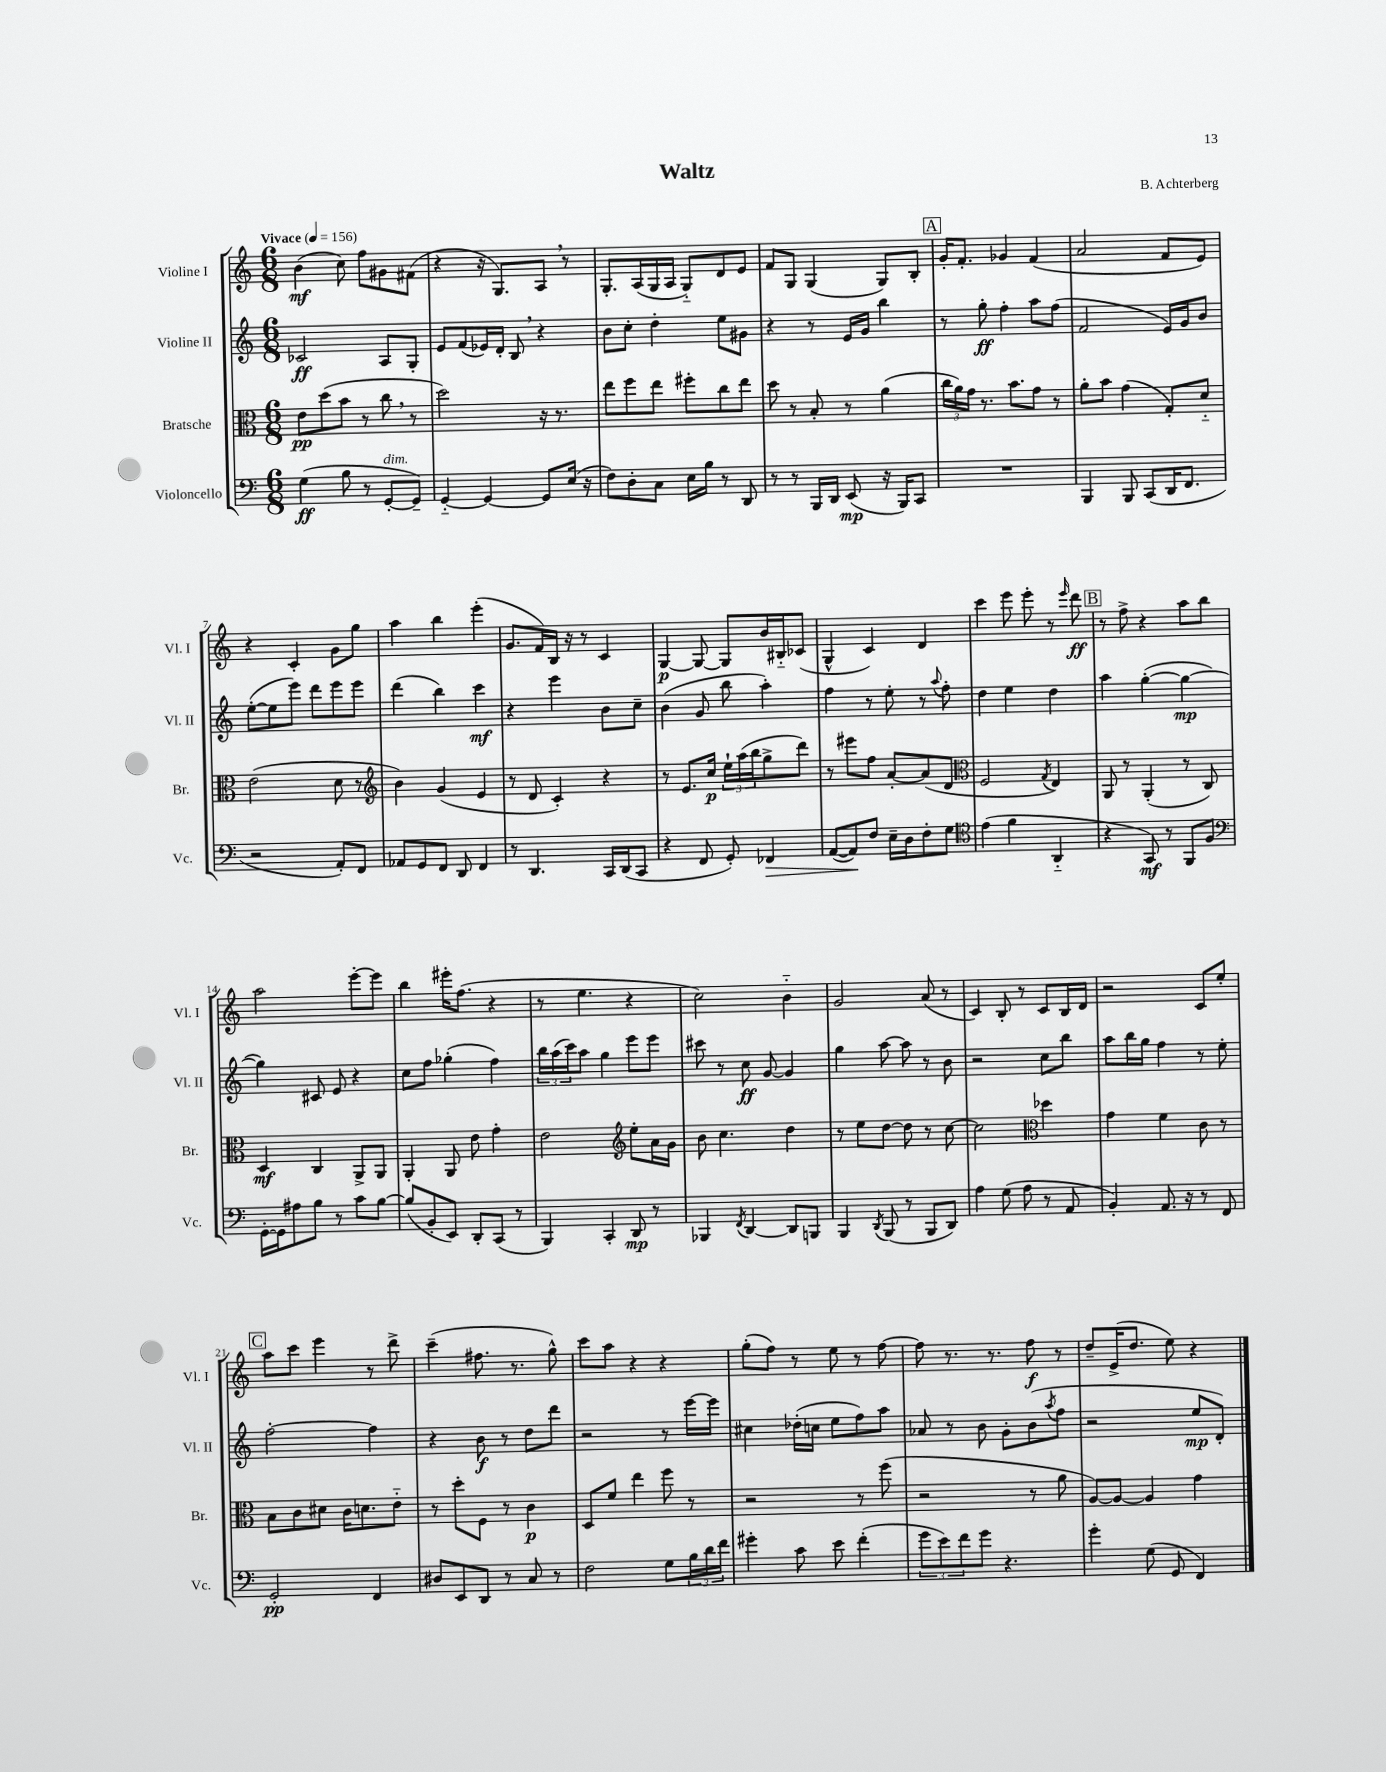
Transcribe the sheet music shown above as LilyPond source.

\header { title = "Waltz" composer = "B. Achterberg" }
<<
\new StaffGroup <<
\new Staff = "s0" \with { instrumentName = "Violine I" shortInstrumentName = "Vl. I" } {
    \clef treble \key c \major \numericTimeSignature \time 6/8 \tempo "Vivace" 4 = 156
    b'4\mf( c''8) f''8 gis'8 fis'8( |
    r4 r16 g8.) a8 \breathe r8 |
    g8.-. a16( g16 a16 g8-_) d'8 e'8 |
    f'8 g8 g4( g8) b8-. |
    \mark \markup { \box "A" } g'16-. f'8.-. ges'4 f'4( |
    a'2 f'8 e'8) |
    r4 c'4-. g'8 g''8 |
    a''4 b''4 e'''4-.( |
    g'8. f'16) b16 r16 r8 c'4 |
    g4~\p g8~ g8 b'16 bis16-_ ces'8( |
    g4-^ c'4) d'4 |
    c'''4 e'''8 e'''8-. r8 \grace { e'''16 } d'''8\ff |
    \mark \markup { \box "B" } r8 f''8-> r4 a''8 b''8 |
    a''2 e'''8~-. e'''8 |
    b''4 eis'''16-. f''8.( r4 |
    r8 e''4. r4 |
    c''2) b'4-_ |
    g'2 a'8( r8 |
    c'4) b8-. r8 c'8 b16 d'16 |
    r2 c'8 e''8-. |
    \mark \markup { \box "C" } a''8 c'''8 e'''4 r8 d'''8-> |
    c'''4--( fis''8. r8. g''8-^) |
    c'''8 a''8 r4 r4 |
    g''8-.( f''8) r8 e''8 r8 f''8~ |
    f''8 r8. r8. f''8\f r8 |
    d''8-- e'16->( d''8. e''8) r4 \bar "|." |
}
\new Staff = "s1" \with { instrumentName = "Violine II" shortInstrumentName = "Vl. II" } {
    \clef treble \key c \major \numericTimeSignature \time 6/8
    ces'2\ff a8 g8-. |
    e'8 f'8( ees'16) d'16-. b8 \breathe r4 |
    b'8 c''8-. d''4-. e''8 gis'8 |
    r4 r8 e'16 g'16 b''4 |
    \mark \markup { \box "A" } r8 g''8-.\ff f''4-. a''8 f''8( |
    f'2 e'16) g'16 b'8 |
    e''8~-.( e''8 e'''8) d'''8 e'''8 e'''8 |
    d'''4( b''4) c'''4\mf |
    r4 e'''4 b'8 c''8-- |
    b'4( g'8 b''8 a''4-.) |
    f''4 r8 e''8-. r8 \appoggiatura { a''8 } f''8-. |
    d''4 e''4 d''4 |
    \mark \markup { \box "B" } a''4 g''4~-.( g''4~\mp |
    g''4) cis'8 e'8 r4 |
    c''8 f''8 ges''4-.( f''4) |
    \tuplet 3/2 { b''16 a''16( c'''16) } a''8 g''4 e'''8 e'''8 |
    cis'''8 r8 c''8\ff g'8~ g'4 |
    g''4 a''8~ a''8 r8 b'8 |
    r2 c''8 b''8 |
    a''8 b''16 g''16 f''4 r8 e''8-. |
    \mark \markup { \box "C" } f''2~-. f''4 |
    r4 b'8\f r8 d''8 d'''8 |
    r2 r8 e'''16~ e'''16 |
    cis''4 des''16-.( c''16 e''8 f''8) a''8 |
    aes'8 r8 b'8 g'8-. b'8( \acciaccatura { a''8 } f''8 |
    r2 e''8\mp d'8-.) \bar "|." |
}
\new Staff = "s2" \with { instrumentName = "Bratsche" shortInstrumentName = "Br." } {
    \clef alto \key c \major \numericTimeSignature \time 6/8
    e'8\pp d''8( b'8 r8 c''8 \breathe r8 |
    d''2) r16 r8. |
    e''8 f''8 e''8 fis''8-. c''8 e''8 |
    d''8 r8 b8-. r8 a'4( |
    \mark \markup { \box "A" } \tuplet 3/2 { c''16 a'16) g'16 } r8. b'8. g'8 r8 |
    a'8-. b'8 g'4( g8-.) d'8-_ |
    e'2( d'8 r8 |
    \clef treble b'4) g'4( e'4 |
    r8 d'8 c'4-.) r4 |
    r8 e'8. c''16\p \tuplet 3/2 { e''16-! a''16( b''16 } g''8-> d'''8) |
    r8 eis'''8 f''8 a'8~-. a'8( d'8 |
    \clef alto f2 \acciaccatura { g8 } e4) |
    \mark \markup { \box "B" } a,8 r8 a,4-.( r8 c8) |
    d4\mf c4 a,8-> a,8 |
    a,4-. a,8 e'8 g'4-. |
    e'2 \clef treble e''8-. a'16 g'16 |
    b'8 c''4. d''4 |
    r8 e''8 d''8~ d''8 r8 c''8~ |
    c''2 \clef alto des''4 |
    g'4 f'4 c'8 r8 |
    \mark \markup { \box "C" } b8 c'8 dis'8 c'16 d'8. e'8-_ |
    r8 d''8-. f8 r8 c'4\p |
    d8 f'8 e''4 f''8 r8 |
    r2 r8 f''8( |
    r2 r8 a'8 |
    a8~) a8~ a4 g'4 \bar "|." |
}
\new Staff = "s3" \with { instrumentName = "Violoncello" shortInstrumentName = "Vc." } {
    \clef bass \key c \major \numericTimeSignature \time 6/8
    g4\ff( b8 r8 g,8~-.^\markup { \italic "dim." } g,8--) |
    g,4~-_ g,4~ g,8 e16( r16 |
    f8) d8-. c8 e16 b16 r8 d,8 |
    r8 r8 b,,16 d,16 e,8\mp( r16 b,,16) c,8 |
    \mark \markup { \box "A" } R2. |
    b,,4 b,,8 c,8( d,16 f,8. |
    r2 a,8-.) f,8 |
    aes,8 g,8 f,8 d,8 f,4 |
    r8 d,4. c,16 d,16( c,8 |
    r4 f,8 g,8-.) fes,4\> |
    a,8~( a,8\!) f8 e16-- d16 f8-. g8 |
    \clef tenor e'4( f'4 a,4-_ |
    \mark \markup { \box "B" } r4 g,8\mf) r8 f,8 f8 |
    \clef bass g,16~-. g,16 ais8 b8 r8 c'8 b8~ |
    b8( b,8-. e,8) d,8-. c,8( r8 |
    b,,4) c,4-. d,8\mp r8 |
    bes,,4 \acciaccatura { f,8 } d,4~ d,8 b,,8 |
    b,,4 \acciaccatura { d,8 } b,,8( r8 b,,8 d,8) |
    a4 g8( a8 r8 a,8 |
    b,4-.) a,8. r16 r8 f,8 |
    \mark \markup { \box "C" } g,2-.\pp f,4 |
    dis8 e,8 d,8 r8 c8 r8 |
    f2 g8 \tuplet 3/2 { b16 d'16 f'16 } |
    gis'4-. c'8 e'8 f'4-.( |
    \tuplet 3/2 { g'8 e'8) f'8 } g'8 r4. |
    g'4-. g8( g,8 f,4) \bar "|." |
}
>>
>>
